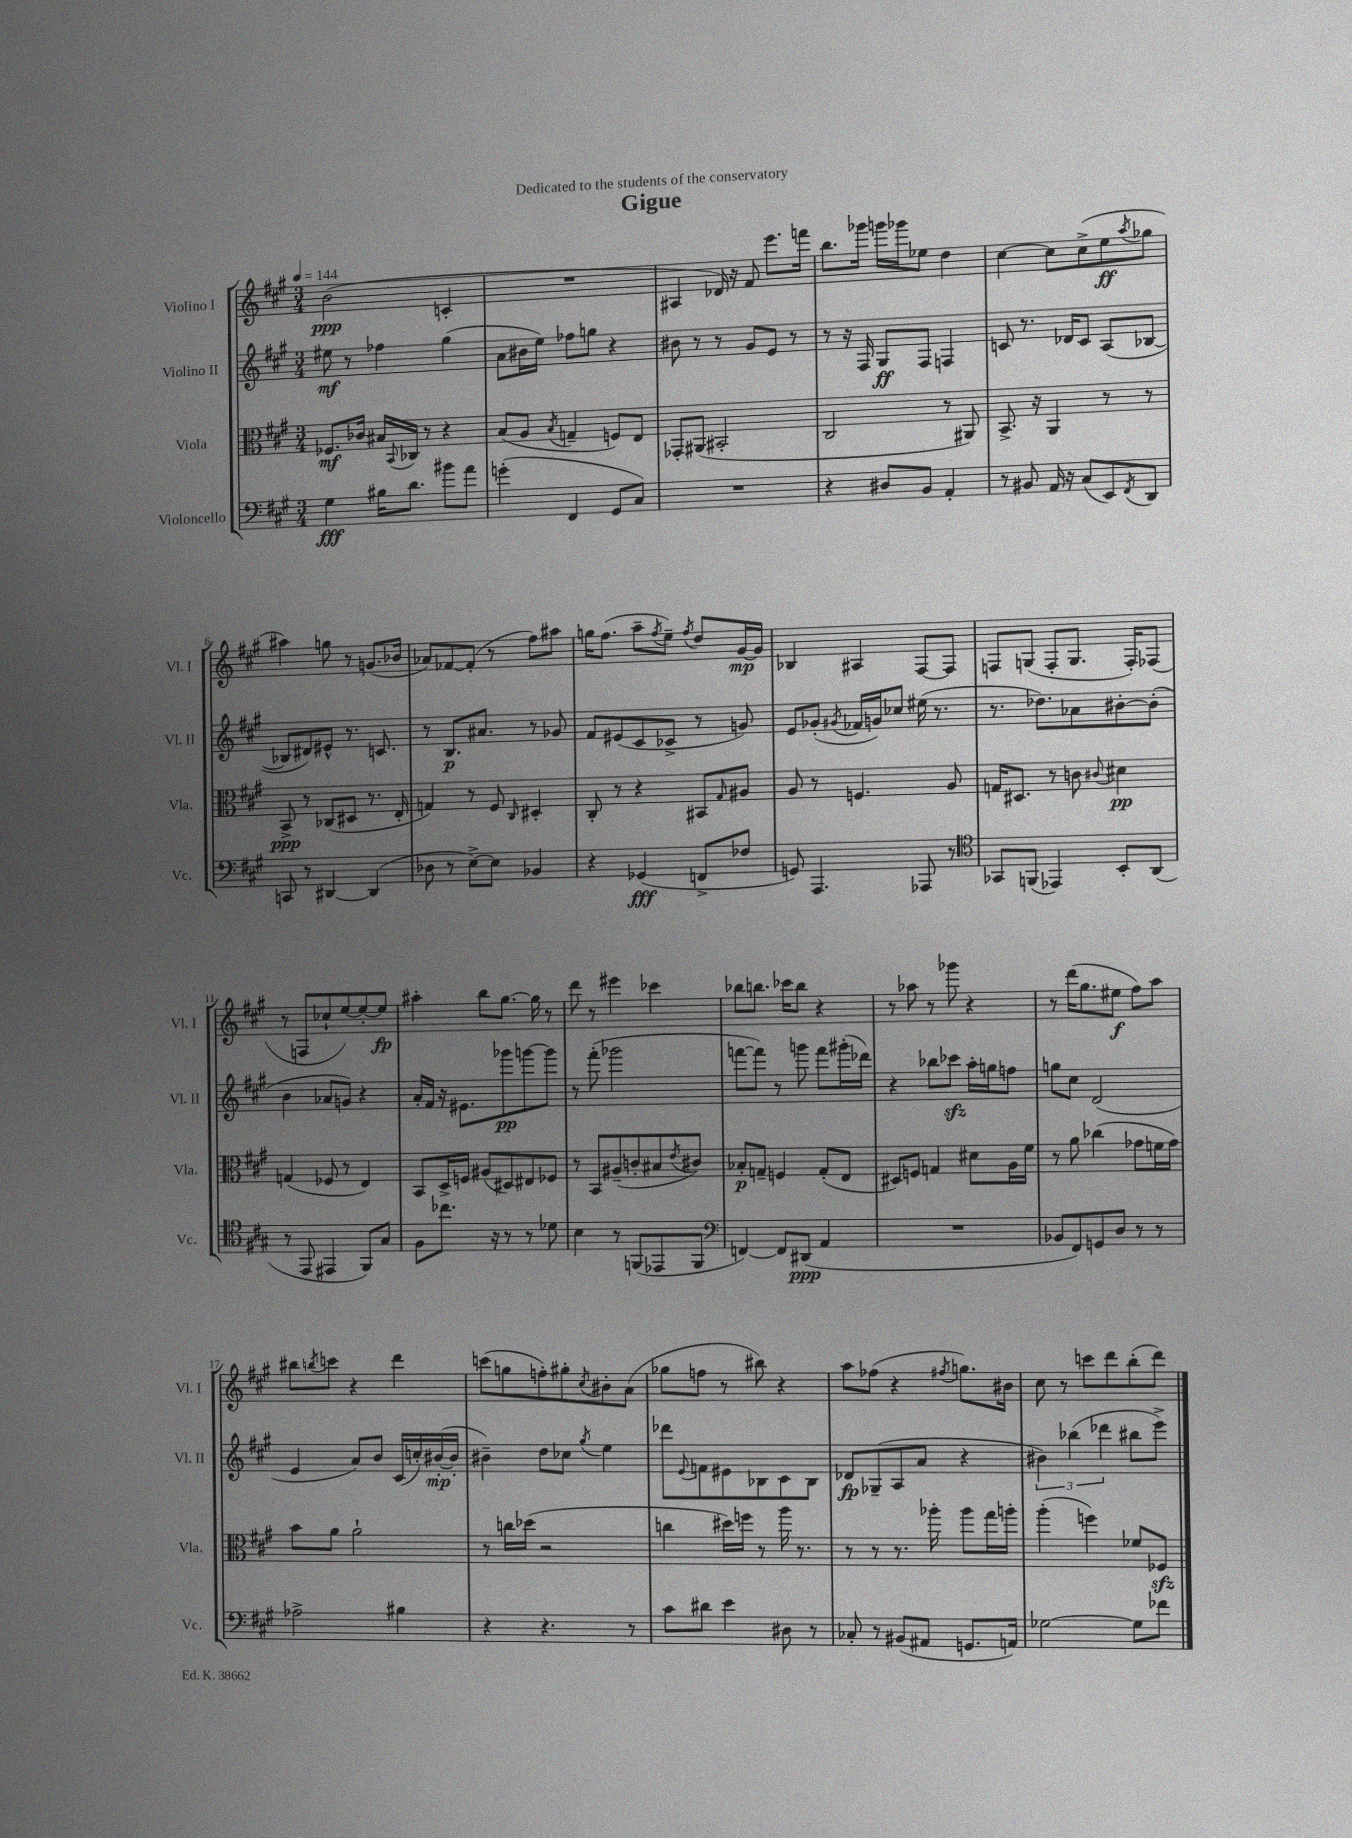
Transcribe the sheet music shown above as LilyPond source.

\header { title = "Gigue" dedication = "Dedicated to the students of the conservatory" }
<<
\new StaffGroup <<
\new Staff = "s0" \with { instrumentName = "Violino I" shortInstrumentName = "Vl. I" } {
    \clef treble \key a \major \numericTimeSignature \time 3/4 \tempo 4 = 144
    b'2\ppp( c'4-. |
    R2. |
    ais4 des'16) r16 fis'8 e'''8. f'''16 |
    b''8. ges'''16 g'''16 ges'''16 ees''8 d''4 |
    cis''4~ cis''8 cis''8->( e''8\ff \acciaccatura { a''8 } ges''8 |
    ais''4) g''8 r8 g'8.( bes'16 |
    aes'8) fes'8~ fes'8-.( r8 fis''8) ais''8 |
    g''16 fis''8.( a''8-- \acciaccatura { fis''8 } e''8--) \acciaccatura { fis''8 } d''8 gis'16~\mp gis'16 |
    bes4 ais4 fis8~ fis8 |
    f8 g8( f8-. g8. f16-.) fes8( |
    r8 f8 ces''8-! e''8~) e''8~-. e''8\fp |
    ais''4-. b''8 gis''8.~ gis''16 r8 |
    d'''8 r8 eis'''4 ces'''4 |
    bes''8 b''8. ces'''16 b''8 r4 |
    r8 aes''8 r8 ges'''8 r4 |
    r8 d'''16( gis''8. eis''8\f fis''8) a''8 |
    bis''8 \acciaccatura { b''8 } c'''8 r4 d'''4 |
    c'''8( g''8 f''8-.) gis''8-. \acciaccatura { cis''8 } bis'8-. a'8( |
    ges''8 f''8 r8 bis''8) r4 |
    a''8 fes''8( r4 \acciaccatura { fis''8 } g''8.) bis'16 |
    cis''8 r8 c'''8 d'''8 b''8-.( d'''8) \bar "|." |
}
\new Staff = "s1" \with { instrumentName = "Violino II" shortInstrumentName = "Vl. II" } {
    \clef treble \key a \major \numericTimeSignature \time 3/4
    eis''8\mf r8 fes''4 gis''4( |
    a'8 bis'16 e''16) fes''8 g''8 r4 |
    bis'8 r8 r8 gis'8 e'8 r8 |
    r8 r16 fis16 gis8\ff fis8 f4 |
    c'8 r8. des'16 c'8 a8( bes8~ |
    bes8 dis'8) eis'8-^ r8. c'8. |
    r8 b8.\p ais'8. r8 ges'8 |
    fis'8 eis'8( cis'8 ces'8-> r8 g'8) |
    e'8 ges'8-.( \acciaccatura { gis'8 } fes'16 g'16) ces''8 eis''16( r8. |
    r8. des''8.) aes'8 bis'8~-. bis'8-.( |
    b'4 aes'8 g'8) r4 |
    a'16-. fis'16 r16 eis'8. ges'''8\pp g'''8~ g'''8 |
    r8 fis'''8-.( ges'''2 |
    f'''8~ f'''8) r8 g'''8 f'''8 gis'''16-.( des'''16) |
    r4 bes''8 ces'''8\sfz a''16-. g''16 f''8 |
    g''8 cis''8 d'2( |
    e'4 a'8) b'8 cis'16( c''16-.) bis'16~-.\mp( bis'16-. |
    bis'4--) d''8 ces''8 \acciaccatura { gis''8 } e''4 |
    des'''8 \appoggiatura { e'8 } f'8 eis'8 bes8 cis'8 bes8 |
    des'8\fp ges8--( a8 a'8 r4 |
    \tuplet 3/2 { bis'4) bes''4( des'''4 } bis''8 e'''8->) \bar "|." |
}
\new Staff = "s2" \with { instrumentName = "Viola" shortInstrumentName = "Vla." } {
    \clef alto \key a \major \numericTimeSignature \time 3/4
    fes8.\mf ces'16 bis16 \appoggiatura { b,8 } ces16 r8 r4 |
    b8( a8 \acciaccatura { b8 } g4-- f8) e8 |
    ges,8-. ais,8( bis,2-. |
    cis2 r8 ais,8) |
    b,8.-> r16 a,4 r8 r8 |
    b,8->\ppp r8 ces8( dis8 r8. e16-. |
    g4) r8 fis8 \grace { cis16 } dis4-. |
    cis8-. r8 r4 bis,8 \grace { gis16 } ais8 |
    a8 r8 f4. a8 |
    g16 dis8. r8 c'8 \appoggiatura { cis'8 } dis'4\pp |
    g4( fes8 r8 e4) |
    b,8 d16-> f16 ais8( dis8) eis8 fes8 |
    r8 b,8 ais8--( c'8-. bis8 \acciaccatura { e'8 } cis'8) |
    bes8-.\p g8-- f4 g8-.( e8 |
    dis8) f8 g4 dis'8 a16 fis'16 |
    r8 a'8 ces''4( ges'8 f'16 ges'16) |
    b'8 a'8 a'2-! |
    r8 c''16 des''16( r2 |
    c''4 dis''16) f''16 r8 a''16 r8. |
    r8 r8 r8. aes''16-. aes''8 gis''16 a''16-. |
    a''4-.( f''4) fes'8 fes8\sfz \bar "|." |
}
\new Staff = "s3" \with { instrumentName = "Violoncello" shortInstrumentName = "Vc." } {
    \clef bass \key a \major \numericTimeSignature \time 3/4
    gis4\fff bis16 d'8. bis'8 a'8 |
    g'4-.( fis,4 gis,8 cis8) |
    R2. |
    r4 dis8 b,8 a,4-. |
    r8 bis,8 a,16 r16 cis8( e,8) \acciaccatura { fis,8 } d,8 |
    c,8 r8 dis,4~ dis,4( |
    des8 r8 e8~->) e8 bes,4 |
    r4 ges,4\fff( f,8-> fes8 |
    g,8) a,,4. aes,,8 r8 |
    \clef tenor ges,8 f,8( ees,4) b,8-. a,8( |
    r8 e,8 eis,4 fis,8) gis8 |
    fis8 ces''8. r16 r8 r8 des'8 |
    b4 r8 f,8( ees,8 f,8 |
    \clef bass f,4~) f,8 dis,8\ppp( a,4 |
    R2. |
    bes,8 fis,8) g,8 d8 r8 r8 |
    aes2-> bis4 |
    r4 r4. r8 |
    cis'8 dis'8 e'4 dis8 r8 |
    ces8-. r8 bis,8( ais,8 g,8. a,16) |
    ges2~ ges8 fes'8 \bar "|." |
}
>>
>>
